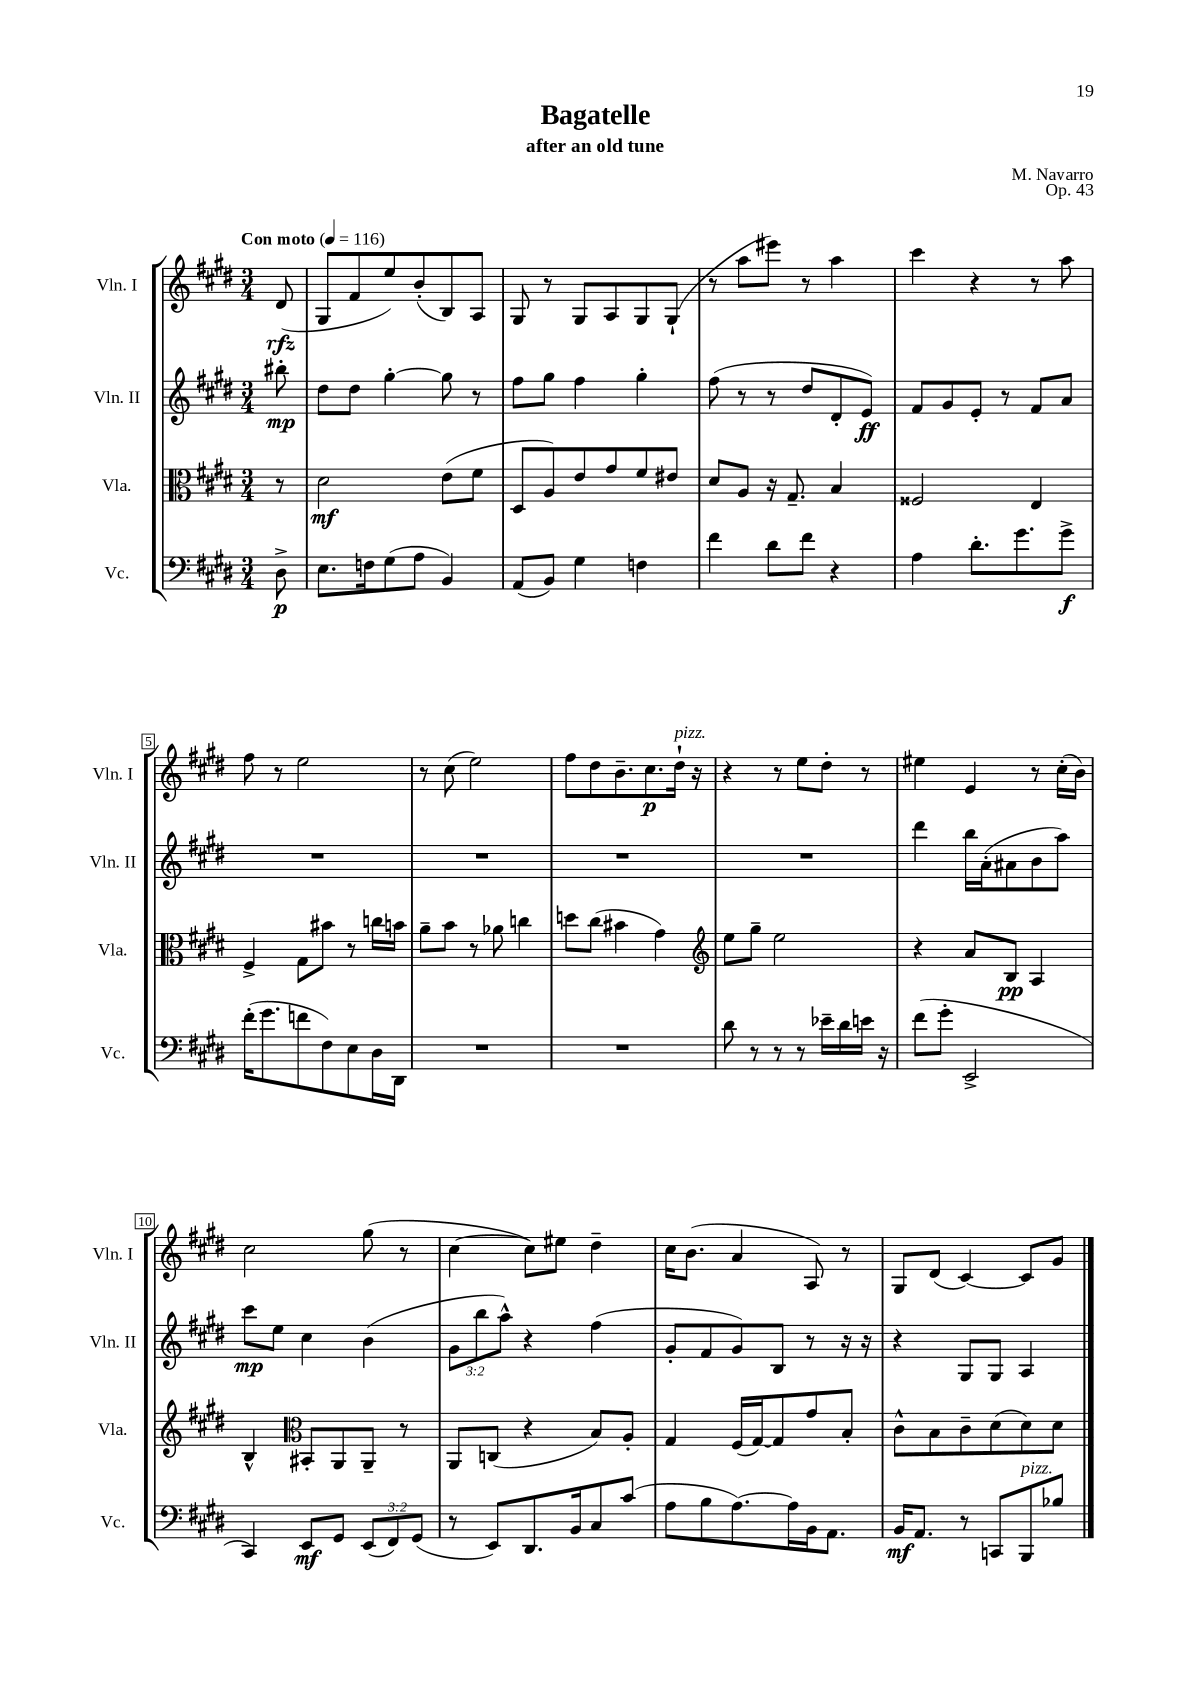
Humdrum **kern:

**kern	**dynam	**kern	**dynam	**kern	**dynam	**kern	**dynam
*part4	*part4	*part3	*part3	*part2	*part2	*part1	*part1
*staff4	*staff4	*staff3	*staff3	*staff2	*staff2	*staff1	*staff1
*I"Vc.	*	*I"Vla.	*	*I"Vln. II	*	*I"Vln. I	*
*I'Vc.	*	*I'Vla.	*	*I'Vln. II	*	*I'Vln. I	*
*clefF4	*	*clefC3	*	*clefG2	*	*clefG2	*
*k[f#c#g#d#]	*	*k[f#c#g#d#]	*	*k[f#c#g#d#]	*	*k[f#c#g#d#]	*
*M3/4	*	*M3/4	*	*M3/4	*	*M3/4	*
*MM116	*	*MM116	*	*MM116	*	*MM116	*
=	=	=	=	=	=	=	=
!	!	!	!	!	!	!LO:TX:a:B:t=Con moto	!
8D#^\	p	8r	.	8bb#X'\	mp	(8d#/	rfz
=1	=1	=1	=1	=1	=1	=1	=1
8.E\L	.	2d#\	mf	8dd#\L	.	8G#/L	.
.	.	.	.	8dd#\J	.	8f#/	.
16Fn\k	.	.	.	.	.	.	.
(8G#\	.	.	.	[4gg#'\	.	8ee/)	.
8A\J	.	.	.	.	.	(8b'/	.
4BB/)	.	(8e\L	.	8gg#\]	.	8B/)	.
.	.	8f#\J	.	8r	.	8A/J	.
=2	=2	=2	=2	=2	=2	=2	=2
(8AA/L	.	8D#/L	.	8ff#\L	.	8G#/	.
8BB/J)	.	8A/)	.	8gg#\J	.	8r	.
4G#\	.	8e/	.	4ff#\	.	8G#/L	.
.	.	8g#/	.	.	.	8A/	.
4Fn\	.	8f#/	.	4gg#'\	.	8G#/	.
.	.	8e#X/J	.	.	.	(8G#`/J	.
=3	=3	=3	=3	=3	=3	=3	=3
4f#\	.	8d#/L	.	(8ff#\	.	8r	.
.	.	8A/J	.	8r	.	8aa\L	.
8d#\L	.	16r	.	8r	.	8eee#X\J)	.
.	.	8.G#~/	.	.	.	.	.
8f#\J	.	.	.	8dd#/L	.	8r	.
4r	.	4B/	.	8d#'/	.	4aa\	.
.	.	.	.	8e/J)	ff	.	.
=4	=4	=4	=4	=4	=4	=4	=4
4A\	.	2F##X/	.	8f#/L	.	4ccc#\	.
.	.	.	.	8g#/	.	.	.
8.d#'\L	.	.	.	8e'/J	.	4r	.
.	.	.	.	8r	.	.	.
8.g#\	.	.	.	.	.	.	.
.	.	4E/	.	8f#/L	.	8r	.
8g#^\J	f	.	.	8a/J	.	8aa\	.
!!LO:LB:g=z
=5	=5	=5	=5	=5	=5	=5	=5
(16f#'\KL	.	4F#^/	.	2.r	.	8ff#\	.
8.g#\	.	.	.	.	.	.	.
.	.	.	.	.	.	8r	.
8fn\	.	8G#\L	.	.	.	2ee\	.
8F#\)	.	8b#X\J	.	.	.	.	.
8E\	.	8r	.	.	.	.	.
16D#\L	.	16ccn\LL	.	.	.	.	.
16DD#\JJ	.	16bn\JJ	.	.	.	.	.
=6	=6	=6	=6	=6	=6	=6	=6
2.r	.	8a~\L	.	2.r	.	8r	.
.	.	8b\J	.	.	.	(8cc#\	.
.	.	8r	.	.	.	2ee\)	.
.	.	8a-X\	.	.	.	.	.
.	.	4ccn\	.	.	.	.	.
=7	=7	=7	=7	=7	=7	=7	=7
2.r	.	8ddn\L	.	2.r	.	8ff#\L	.
.	.	(8cc#\J	.	.	.	8dd#\	.
.	.	4b#X\	.	.	.	8.b~\	.
.	.	.	.	.	.	8.cc#\	p
.	.	4g#\)	.	.	.	.	.
!	!	!	!	!	!	!LO:TX:a:i:t=pizz.	!
.	.	.	.	.	.	16dd#`\Jk	.
.	.	.	.	.	.	16r	.
=8	=8	=8	=8	=8	=8	=8	=8
*	*	*clefG2	*	*	*	*	*
8d#\	.	8ee\L	.	2.r	.	4r	.
8r	.	8gg#~\J	.	.	.	.	.
8r	.	2ee\	.	.	.	8r	.
8r	.	.	.	.	.	8ee\L	.
16e-X~\LL	.	.	.	.	.	8dd#'\J	.
16d#\	.	.	.	.	.	.	.
16en\JJ	.	.	.	.	.	8r	.
16r	.	.	.	.	.	.	.
=9	=9	=9	=9	=9	=9	=9	=9
(8f#\L	.	4r	.	4ddd#\	.	4ee#X\	.
8g#'\J	.	.	.	.	.	.	.
2EE^/	.	8a/L	.	16bb\LL	.	4e/	.
.	.	.	.	(16a'\J	.	.	.
.	.	8B/J	pp	8a#X\	.	.	.
.	.	4A/	.	8b\	.	8r	.
.	.	.	.	8aa\J)	.	(16cc#'\LL	.
.	.	.	.	.	.	16b\JJ)	.
!!LO:LB:g=z
=10	=10	=10	=10	=10	=10	=10	=10
4CC#/)	.	4B^^/	.	8ccc#\L	mp	2cc#\	.
.	.	.	.	8ee\J	.	.	.
*	*	*clefC3	*	*	*	*	*
8EE/L	mf	8BB#X'/L	.	4cc#\	.	.	.
8GG#/J	.	8AA/	.	.	.	.	.
(12EE/L	.	8AA~/J	.	(4b\	.	(8gg#\	.
12FF#/)	.	.	.	.	.	.	.
.	.	8r	.	.	.	8r	.
(12GG#/J	.	.	.	.	.	.	.
=11	=11	=11	=11	=11	=11	=11	=11
8r	.	8AA/L	.	12g#\L	.	[4cc#\	.
.	.	.	.	12bb\	.	.	.
8EE/L)	.	(8Cn/J	.	.	.	.	.
.	.	.	.	12aa^^\J)	.	.	.
8.DD#/	.	4r	.	4r	.	8cc#\L])	.
.	.	.	.	.	.	8ee#X\J	.
16BB/k	.	.	.	.	.	.	.
8C#/	.	8B/L)	.	(4ff#\	.	4dd#~\	.
(8c#/J	.	8A'/J	.	.	.	.	.
=12	=12	=12	=12	=12	=12	=12	=12
8A\L	.	4G#/	.	8g#'/L	.	16cc#\KL	.
.	.	.	.	.	.	(8.b\J	.
8B\	.	.	.	8f#/	.	.	.
[8.A\)	.	(16F#/LL	.	8g#/)	.	4a/	.
.	.	[16G#/J)	.	.	.	.	.
.	.	8G#/]	.	8B/J	.	.	.
16A\L]	.	.	.	.	.	.	.
16BB\J	.	8g#/	.	8r	.	8A/)	.
8.AA\J	.	.	.	.	.	.	.
.	.	8B'/J	.	16r	.	8r	.
.	.	.	.	16r	.	.	.
=13	=13	=13	=13	=13	=13	=13	=13
16BB/KL	mf	8c#^^\L	.	4r	.	8G#/L	.
8.AA/J	.	.	.	.	.	.	.
.	.	8B\	.	.	.	(8d#/J	.
8r	.	8c#~\	.	8G#/L	.	[4c#/)	.
8CCn/L	.	(8d#\	.	8G#/J	.	.	.
!LO:TX:a:i:t=pizz.	!	!	!	!	!	!	!
8BBB/	.	8d#\)	.	4A/	.	8c#/L]	.
8B-X/J	.	8d#\J	.	.	.	8g#/J	.
==	==	==	==	==	==	==	==
*-	*-	*-	*-	*-	*-	*-	*-
